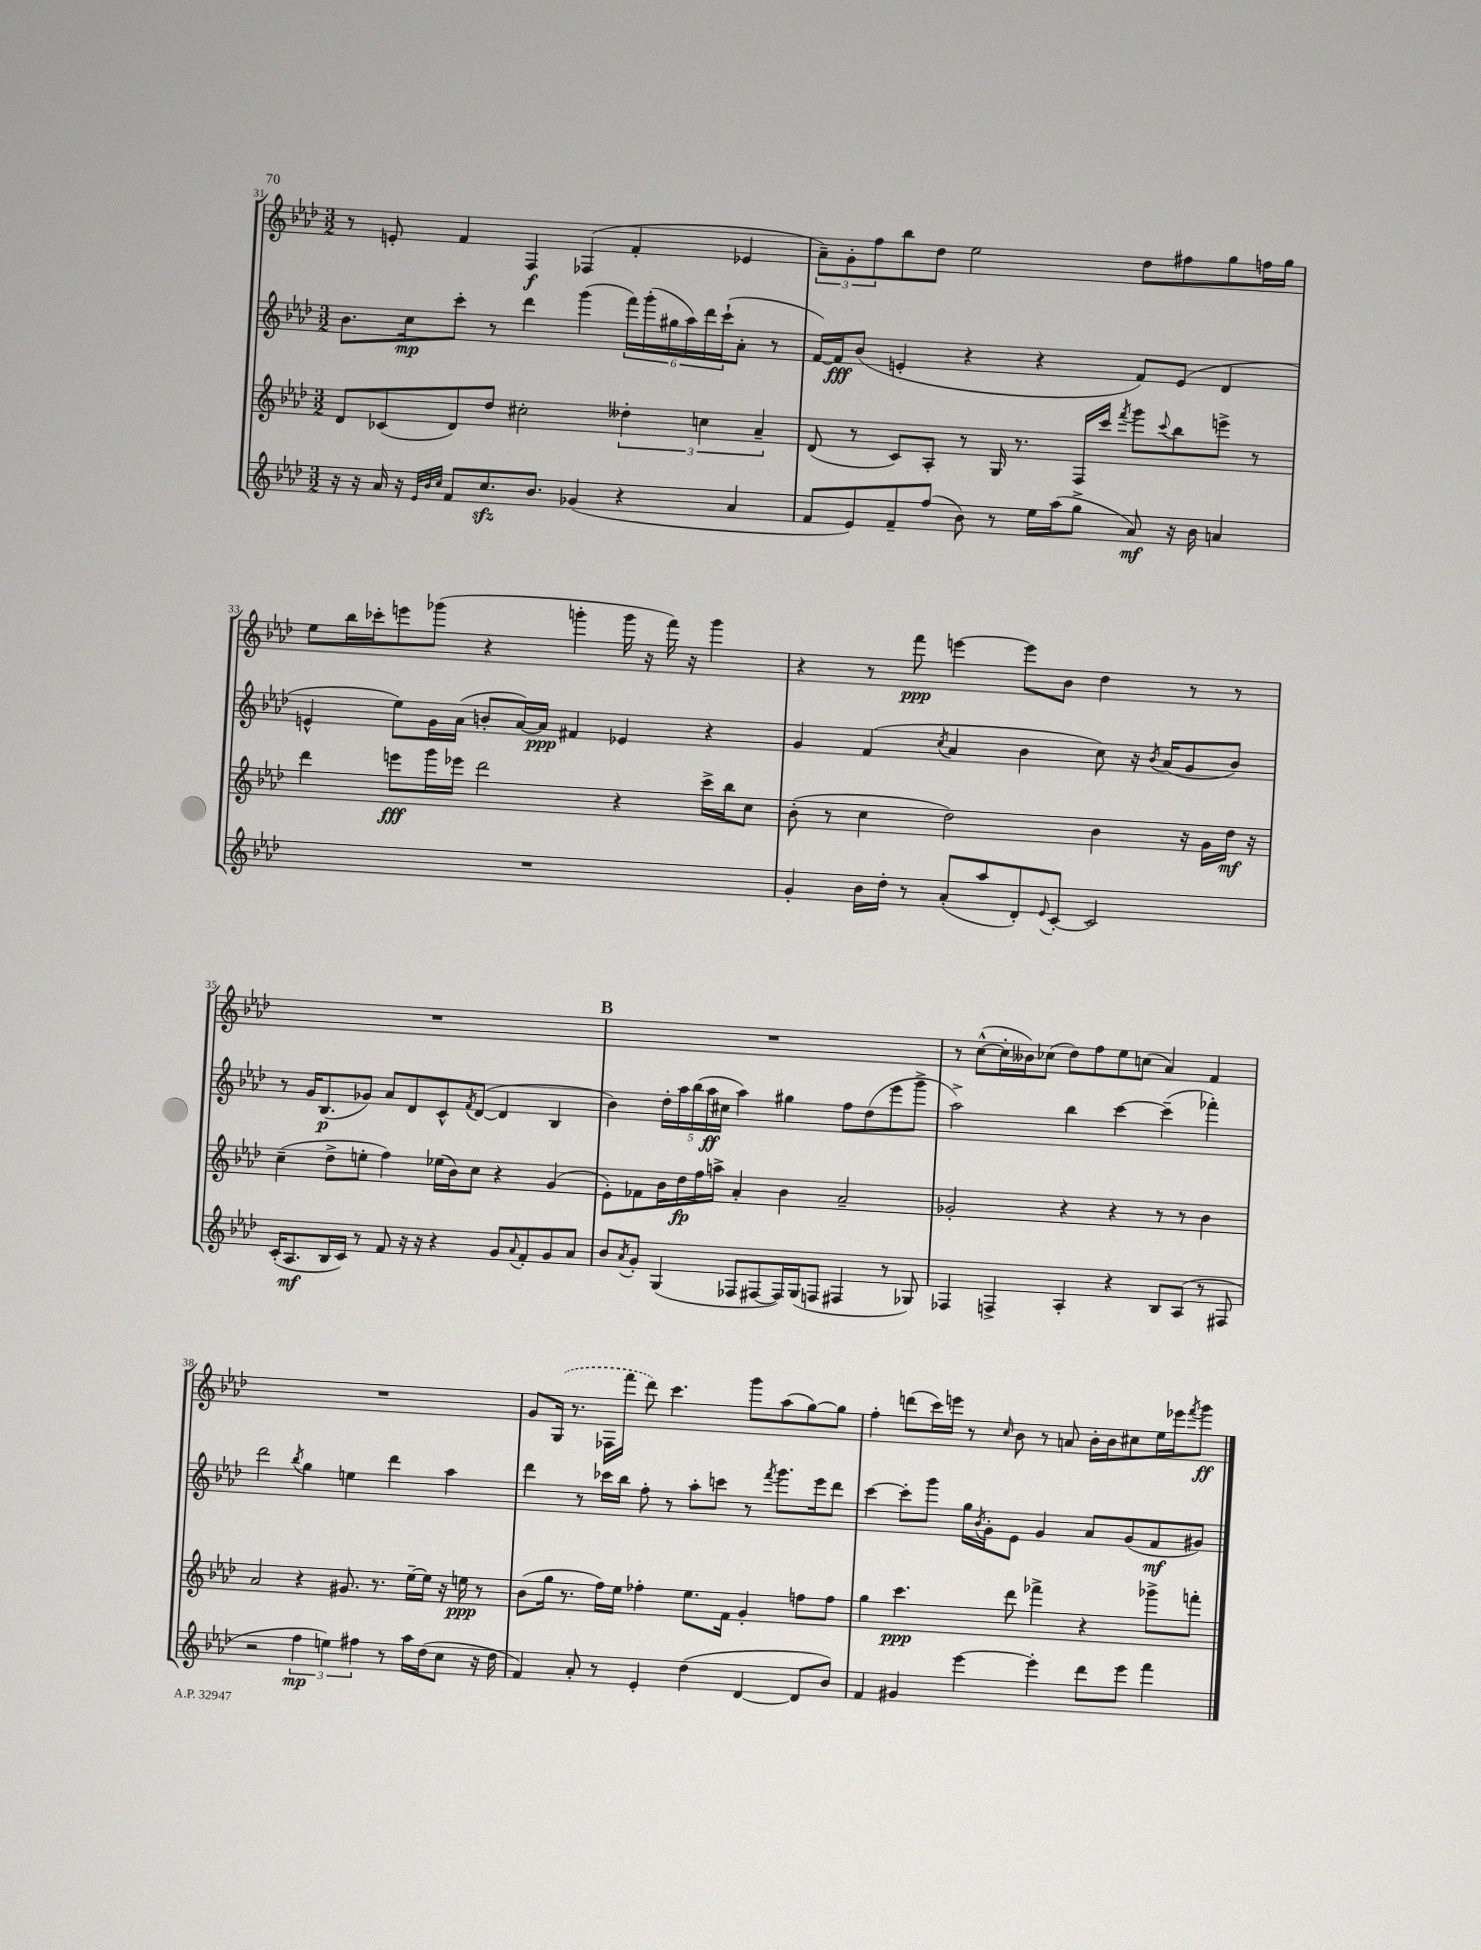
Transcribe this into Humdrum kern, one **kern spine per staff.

**kern	**kern	**kern	**kern
*staff4	*staff3	*staff2	*staff1
*clefG2	*clefG2	*clefG2	*clefG2
*k[b-e-a-d-]	*k[b-e-a-d-]	*k[b-e-a-d-]	*k[b-e-a-d-]
*M3/2	*M3/2	*M3/2	*M3/2
16r	8d-/L	8.b-\L	8r
16r	.	.	.
16a-/	(8c-/	.	8e'/
16r	.	16cc\k	.
32qqe-/LLL	.	.	.
32qqb-/	.	.	.
32qqcc/JJJ	.	.	.
8f/L	8d-/)	8ccc'\J	4f/
8.cc/	8dd-/J	8r	.
.	2cc#'\	4ddd-\	4F/
8.b-/J	.	.	.
(4g-/	.	(4ggg\	(4F-/
4r	6dd--'\	24fff\LL)	4f'/
.	.	(24ggg'\	.
.	.	24gg#\	.
.	.	24aa-\)	.
.	6cc\	24ddd-\	.
.	.	(24ccc`\J	.
4a-/	.	8a-'\J	4e-/
.	6a-~/	.	.
.	.	8r	.
=	=	=	=
8f/L	(8d-/	[16f/LL)	12a-~\L)
.	.	16f/]J	.
.	.	.	12g'\
8e-/)	8r	(8b-/J	.
.	.	.	12ff\
8f~/	8c/L)	4e'/	8bb-\
(8ff/J	8A-'/J	.	8dd-\J
8b-\)	8r	4r	2ee-\
8r	16G/	.	.
.	8.r	.	.
16ee-\LL	.	4r	.
(16aa-\J	.	.	.
8gg^\J	16F/LL	.	.
.	16ccc/JJ	.	.
.	8qfff/	.	.
8a-/)	8ggg\L	8f/L)	8dd-\L
.	8qqccc/	.	.
16r	8bb-\	(8e/J	8ff#\
16b-\	.	.	.
4a/	8eee^\J	4d-/	8gg\
.	8r	.	16ff\L
.	.	.	16gg\JJ
=	=	=	=
1.r	4ddd-\	4e^^/	8ee-\L
.	.	.	16bb-\L
.	.	.	16ccc-'\J
.	8eee\L	8ee-\L)	8eee\
.	16ggg\L	16g\L	(8ggg-\J
.	16eee-\JJ	(16a-\JJ	.
.	2ddd-\	8b'/L	4r
.	.	[16a-/L)	.
.	.	16a-/]JJ	.
.	.	4f#/	4ggg'\
.	4r	4e-/	16ggg\
.	.	.	16r
.	.	.	16fff\)
.	.	.	16r
.	16ccc^\LL	4r	4ggg\
.	16bb-\J	.	.
.	8cc\J	.	.
=	=	=	=
4g'/	(8b-'\	4g/	4r
.	8r	.	.
16b-\LL	4cc\	(4f/	8r
16dd-'\JJ	.	.	.
8r	.	.	8fff\
.	.	8qcc/	.
(8a-'/L	2dd-\)	4a-/	[4eee\
8aa-/	.	.	.
8d-'/)	.	4b-\	8eee\]L
8qqe-/	.	.	.
[8c'/J	.	.	8b-\J
2c/]	4b-\	8cc\)	4dd-\
.	.	16r	.
.	.	8qb-/	.
.	.	(16a-/LK	.
.	16r	8g/	8r
.	16g\LL	.	.
.	16dd-\JJ	8b-/J)	8r
.	16r	.	.
=	=	=	=
(16c'/LK	(4cc~\	8r	1.r
8.A-/	.	.	.
.	.	16g/LK	.
.	.	(8.B-/	.
16B-/L	8dd-^\L	.	.
16c/JJ)	.	.	.
8r	8ee'\J	8g-/J)	.
8f/	4ff\)	8a-/L	.
16r	.	8d-/	.
16r	.	.	.
4r	(16ee-\LL	8c^^/	.
.	16b-\J)	.	.
.	.	8qf/	.
.	8cc\J	([8d-/J	.
8g/L	4r	4d-/]	.
8qqa-/	.	.	.
8f'/	.	.	.
8g/	(4g/	4B-/	.
8a-/J	.	.	.
=	=	=	=
8b-/L	8e-'\L)	4b-\)	1.r
8qa-/	.	.	.
8g'/J	8f-\	.	.
(4G/	16b-\L	20dd-'\LL	.
.	.	20aa-\	.
.	16dd-\	.	.
.	.	(20bb-\	.
.	16ff\	.	.
.	.	20aa-\	.
.	16aa^\JJ	.	.
.	.	20cc#\JJ	.
8F-/L	4a-'/	4aa-\)	.
[8F#/	.	.	.
16F#/]L)	4b-\	4gg#\	.
(16G/J	.	.	.
8F/J	.	.	.
4F#/	2a-~/	8ff\L	.
.	.	(8dd-\	.
8r	.	8eee-\	.
8G-/)	.	8ggg^\J	.
=	=	=	=
4F-/	2g-'/	2aa-^\)	8r
.	.	.	([8cc^^\L
4F^/	.	.	16cc'\]L
.	.	.	16b--\J)
.	.	.	(8cc-\J
4A-'/	4r	4bb-\	8dd-\L)
.	.	.	8ff\
4r	4r	[4ccc\	8ee-\
.	.	.	(8cc\J
8B-/L	8r	(4ccc~\]	4a-/)
(8A-/J	8r	.	.
8r	4b-\	4fff-'\)	4f/
8F#/	.	.	.
=	=	=	=
2r	2a-/	2ddd-\	1.r
.	.	8qbb-/	.
6ff\	4r	4gg\	.
6ee\)	.	.	.
.	8.g#/	4ee\	.
6ff#\	.	.	.
.	8.r	.	.
8r	.	4ddd-\	.
16aa-\LL	[16ee-~\LL	.	.
(16dd-\J	16ee-\]JJ	.	.
8cc\J	16r	4aa-\	.
.	16ee\	.	.
16r	8r	.	.
16dd-\	.	.	.
=	=	=	=
4f/)	(8b-\L	4ddd-\	8g/L
.	16gg\Jk	.	(16G/Jk
.	8.r	.	8.r
8a-'/	.	8r	.
8r	16ff\LL)	16ccc-\LL	16F-\LL
.	16ee-\JJ	16bb-\JJ	16fff\JJ
4e-'/	4ff-'\	8ff'\	8ddd-\)
.	.	8r	4.ccc\
(4dd-\	8.ee-\L	8aa-'\L	.
.	.	8ccc\J	.
.	16f\Jk	.	.
[4d-/	4g'/	8r	8ggg\L
.	.	8qfff/	.
.	.	8.ggg\L	(8aa-\
8d-/]L	8ff\L	.	[8gg\)
.	.	16eee-\k	.
8b-/J)	8ff\J	8ddd-\J	8gg\]J
=	=	=	=
4f/	4gg\	[4ccc\	4ff'\
4g#/	4.ccc\	8ccc'\]L	(8ddd\L
.	.	8ggg\J	16ccc\L)
.	.	.	16eee\JJ
[4eee-\	.	16gg\LL	8r
.	.	8qb-/	.
.	.	16g'\J	.
.	.	.	16qqcc/
.	8ddd-\	8e-\J	8b-\
4eee-'\]	4fff-^\	4g/	8r
.	.	.	8a/
8ddd-\L	4r	8a-/L	16b-'\LL
.	.	.	16b-\J
8eee-\J	.	(8g/	8cc#\
4fff\	8ggg-^\L	8f/	16ee-\L
.	.	.	16eee-\J
.	.	.	8qfff/
.	8fff'\J	8g#/J)	8ggg\J
==	==	==	==
*-	*-	*-	*-
